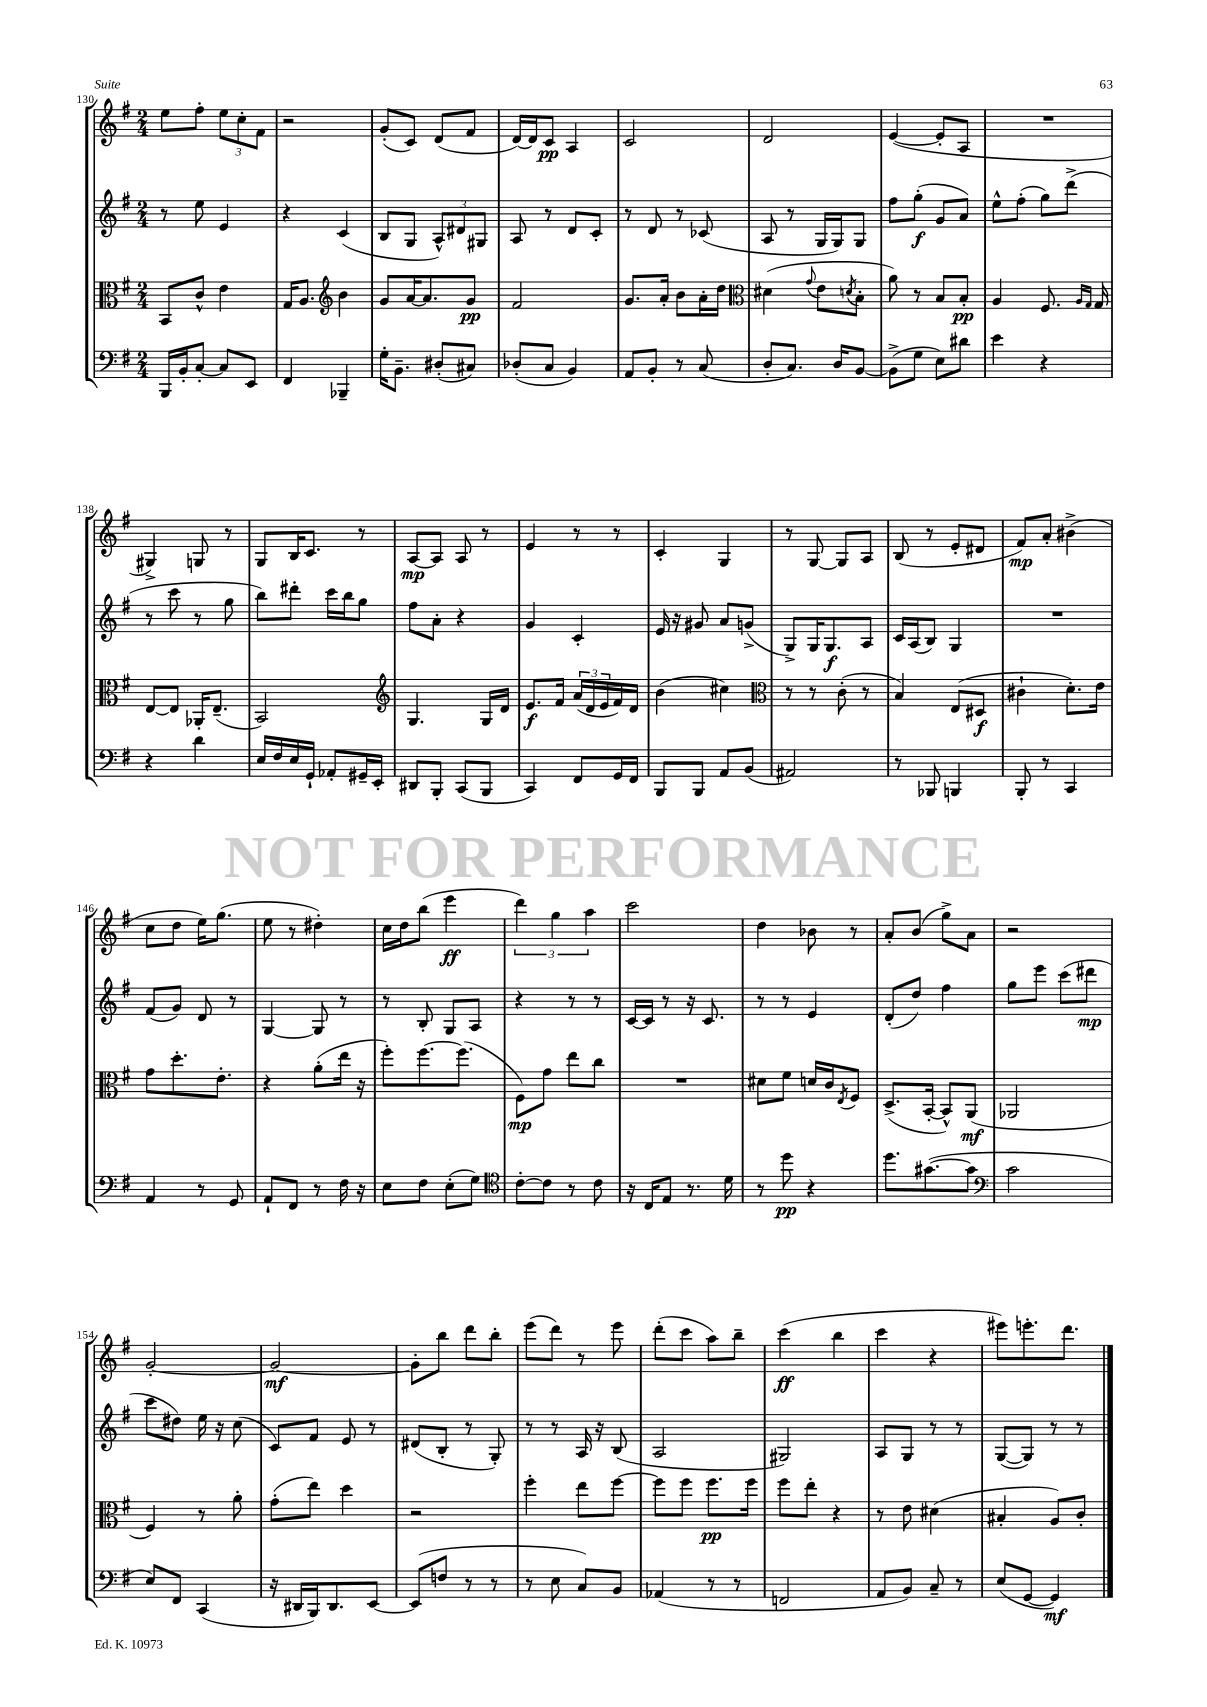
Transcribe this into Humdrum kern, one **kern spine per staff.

**kern	**dynam	**kern	**dynam	**kern	**dynam	**kern	**dynam
*part4	*part4	*part3	*part3	*part2	*part2	*part1	*part1
*staff4	*staff4	*staff3	*staff3	*staff2	*staff2	*staff1	*staff1
*clefF4	*	*clefC3	*	*clefG2	*	*clefG2	*
*k[f#]	*	*k[f#]	*	*k[f#]	*	*k[f#]	*
*M2/4	*	*M2/4	*	*M2/4	*	*M2/4	*
=130	=130	=130	=130	=130	=130	=130	=130
16BBB/LL	.	8BB/L	.	8r	.	8ee\L	.
16BB'/J	.	.	.	.	.	.	.
[8C'/J	.	8c^^/J	.	8ee\	.	8ff#'\J	.
8C/L]	.	4e\	.	4e/	.	12ee\L	.
.	.	.	.	.	.	12cc'\	.
8EE/J	.	.	.	.	.	.	.
.	.	.	.	.	.	12f#\J	.
=131	=131	=131	=131	=131	=131	=131	=131
4FF#/	.	16G/KL	.	4r	.	2r	.
.	.	8.A/J	.	.	.	.	.
*	*	*clefG2	*	*	*	*	*
4BBB-X~/	.	4b\	.	(4c/	.	.	.
=132	=132	=132	=132	=132	=132	=132	=132
16G'\KL	.	8g/L	.	8B/L	.	(8g'/L	.
8.BB~\J	.	.	.	.	.	.	.
.	.	[16a/K	.	8G/J	.	8c/J)	.
.	.	8.a/]	.	.	.	.	.
(8D#X'/L	.	.	.	12A^^/L)	.	(8d/L	.
.	.	.	.	12d#X/	.	.	.
8C#X/J)	.	8g/J	pp	.	.	8f#/J	.
.	.	.	.	12G#X/J	.	.	.
=133	=133	=133	=133	=133	=133	=133	=133
(8D-X'/L	.	2f#/	.	8A/	.	[16d/LL)	.
.	.	.	.	.	.	16d/J]	.
8C/J	.	.	.	8r	.	8c/J	pp
4BB/)	.	.	.	8d/L	.	4A/	.
.	.	.	.	8c'/J	.	.	.
=134	=134	=134	=134	=134	=134	=134	=134
8AA/L	.	8.g/L	.	8r	.	2c/	.
8BB'/J	.	.	.	8d/	.	.	.
.	.	16a'/Jk	.	.	.	.	.
8r	.	8b\L	.	8r	.	.	.
(8C/	.	16a'\L	.	(8c-X/	.	.	.
.	.	16dd\JJ	.	.	.	.	.
=135	=135	=135	=135	=135	=135	=135	=135
*	*	*clefC3	*	*	*	*	*
8D'/L	.	(4d#X\	.	8A/	.	2d/	.
8.C/J)	.	.	.	8r	.	.	.
.	.	8qqg/	.	.	.	.	.
.	.	8e\L	.	16G/LL	.	.	.
16D/KL	.	.	.	16G/J)	.	.	.
.	.	8qdn/	.	.	.	.	.
[8BB/J	.	8B'\J	.	8G/J	.	.	.
=136	=136	=136	=136	=136	=136	=136	=136
(8BB^\L]	.	8a\)	.	8ff#\L	.	([4e/	.
8G\J	.	8r	.	(8gg'\J	f	.	.
8E\L)	.	8B/L	.	8g/L	.	8e'/L]	.
8d#X\J	.	8B'/J	pp	8a/J)	.	8A/J	.
=137	=137	=137	=137	=137	=137	=137	=137
4e\	.	4A/	.	8ee^^\L	.	2r	.
.	.	.	.	(8ff#'\J	.	.	.
4r	.	8.F#/	.	8gg\L)	.	.	.
.	.	.	.	(8ddd^\J	.	.	.
.	.	16qqA/LL	.	.	.	.	.
.	.	16qqG/JJ	.	.	.	.	.
.	.	16G/	.	.	.	.	.
!!LO:LB:g=z
=138	=138	=138	=138	=138	=138	=138	=138
4r	.	[8E/L	.	8r	.	4G#X^/)	.
.	.	8E/J]	.	8ccc\	.	.	.
4d\	.	16AA-X'/KL	.	8r	.	8Gn/	.
.	.	(8.E~/J	.	.	.	.	.
.	.	.	.	8gg\	.	8r	.
=139	=139	=139	=139	=139	=139	=139	=139
16E/LL	.	2BB/)	.	8bb\L)	.	8G/L	.
16F#/	.	.	.	.	.	.	.
16E/	.	.	.	8ddd#X'\J	.	16B/K	.
16GG`/JJ	.	.	.	.	.	8.c/J	.
8AA-X'/L	.	.	.	16ccc\LL	.	.	.
.	.	.	.	16bb\J	.	.	.
16GG#X~/L	.	.	.	8gg\J	.	8r	.
16EE'/JJ	.	.	.	.	.	.	.
=140	=140	=140	=140	=140	=140	=140	=140
*	*	*clefG2	*	*	*	*	*
8DD#X/L	.	4.G/	.	8ff#\L	.	[8A/L	mp
8BBB'/J	.	.	.	8a'\J	.	8A/J]	.
(8CC/L	.	.	.	4r	.	8A/	.
8BBB/J	.	16G/LL	.	.	.	8r	.
.	.	16d/JJ	.	.	.	.	.
=141	=141	=141	=141	=141	=141	=141	=141
4CC/)	.	8.e/L	f	4g/	.	4e/	.
.	.	16f#/Jk	.	.	.	.	.
8FF#/L	.	(24a/LL	.	4c'/	.	8r	.
.	.	24d/	.	.	.	.	.
.	.	24e/	.	.	.	.	.
16GG/L	.	16f#/)	.	.	.	8r	.
16FF#/JJ	.	16d/JJ	.	.	.	.	.
=142	=142	=142	=142	=142	=142	=142	=142
8BBB/L	.	(4b\	.	16e/	.	4c'/	.
.	.	.	.	16r	.	.	.
8BBB/J	.	.	.	8g#X/	.	.	.
8AA/L	.	4cc#X\)	.	8a/L	.	4G/	.
(8BB/J	.	.	.	(8gn^/J	.	.	.
=143	=143	=143	=143	=143	=143	=143	=143
*	*	*clefC3	*	*	*	*	*
2AA#X/)	.	8r	.	8G^/L)	.	8r	.
.	.	8r	.	16G/K	.	[8G/	.
.	.	.	.	8.G/	f	.	.
.	.	(8c'\	.	.	.	8G/L]	.
.	.	8r	.	8A/J	.	8A/J	.
=144	=144	=144	=144	=144	=144	=144	=144
8r	.	4B/)	.	16c/LL	.	(8B/	.
.	.	.	.	(16A/J	.	.	.
8BBB-X/	.	.	.	8B/J)	.	8r	.
4BBBn/	.	(8E/L	.	4G/	.	8e'/L	.
.	.	8D#X/J	f	.	.	8d#X/J	.
=145	=145	=145	=145	=145	=145	=145	=145
8BBB'/	.	4c#X`\	.	2r	.	8f#/L)	mp
8r	.	.	.	.	.	8a'/J	.
4CC/	.	8.d'\L)	.	.	.	(4b#X^\	.
.	.	16e\Jk	.	.	.	.	.
!!LO:LB:g=z
=146	=146	=146	=146	=146	=146	=146	=146
4AA/	.	8g\L	.	(8f#/L	.	8cc\L	.
.	.	8.dd'\	.	8g/J)	.	8dd\J	.
8r	.	.	.	8d/	.	16ee\KL)	.
.	.	8.e'\J	.	.	.	(8.gg\J	.
8GG/	.	.	.	8r	.	.	.
=147	=147	=147	=147	=147	=147	=147	=147
8AA`/L	.	4r	.	[4G/	.	8ee\	.
8FF#/J	.	.	.	.	.	8r	.
8r	.	(8a'\L	.	8G/]	.	4dd#X'\)	.
16F#\	.	16ee\Jk	.	8r	.	.	.
16r	.	16r	.	.	.	.	.
=148	=148	=148	=148	=148	=148	=148	=148
8E\L	.	8ff#'\L)	.	8r	.	16cc\LL	.
.	.	.	.	.	.	16dd\J	.
8F#\J	.	[8.ff#\	.	8B'/	.	(8bb\J	.
(8E'\L	.	.	.	8G/L	.	4eee\	ff
.	.	(8.ff#\J]	.	.	.	.	.
8G\J)	.	.	.	8A/J	.	.	.
=149	=149	=149	=149	=149	=149	=149	=149
*clefC4	*	*	*	*	*	*	*
[8c'\L	.	8F#\L)	mp	4r	.	6ddd\)	.
8c\J]	.	8g\J	.	.	.	.	.
.	.	.	.	.	.	6gg\	.
8r	.	8ee\L	.	8r	.	.	.
.	.	.	.	.	.	6aa\	.
8c\	.	8cc\J	.	8r	.	.	.
=150	=150	=150	=150	=150	=150	=150	=150
16r	.	2r	.	[16c/LL	.	2ccc\	.
16C/KL	.	.	.	16c/JJ]	.	.	.
8E/J	.	.	.	8r	.	.	.
8.r	.	.	.	16r	.	.	.
.	.	.	.	8.c/	.	.	.
16d\	.	.	.	.	.	.	.
=151	=151	=151	=151	=151	=151	=151	=151
8r	.	8d#X\L	.	8r	.	4dd\	.
8dd\	pp	8f#\J	.	8r	.	.	.
4r	.	16dn/LL	.	4e/	.	8b-X\	.
.	.	16c/J	.	.	.	.	.
.	.	8qE/	.	.	.	.	.
.	.	8F#/J	.	.	.	8r	.
=152	=152	=152	=152	=152	=152	=152	=152
8.dd\L	.	(8.D^/L	.	(8d'/L	.	8a'/L	.
.	.	.	.	8dd/J)	.	(8b/J	.
([8.g#X\	.	[16BB'/Jk	.	.	.	.	.
.	.	8BB^^/L])	.	4ff#\	.	8gg^\L)	.
8g#\J]	.	(8AA/J	mf	.	.	8a\J	.
=153	=153	=153	=153	=153	=153	=153	=153
*clefF4	*	*	*	*	*	*	*
2c\	.	2AA-X/	.	8gg\L	.	2r	.
.	.	.	.	8eee\J	.	.	.
.	.	.	.	(8ccc\L	.	.	.
.	.	.	.	8ddd#X\J	mp	.	.
!!LO:LB:g=z
=154	=154	=154	=154	=154	=154	=154	=154
8E/L)	.	4F#/)	.	8ccc\L	.	[2g'/	.
8FF#/J	.	.	.	8dd#X\J)	.	.	.
(4CC/	.	8r	.	16ee\	.	.	.
.	.	.	.	16r	.	.	.
.	.	8a'\	.	(8cc\	.	.	.
=155	=155	=155	=155	=155	=155	=155	=155
16r	.	(8g'\L	.	8c/L)	.	2g/_	mf
16DD#X/LL	.	.	.	.	.	.	.
16BBB/J)	.	8ee\J)	.	8f#/J	.	.	.
8.DD#/	.	.	.	.	.	.	.
.	.	4dd\	.	8e/	.	.	.
[8EE/J	.	.	.	8r	.	.	.
=156	=156	=156	=156	=156	=156	=156	=156
(8EE/L]	.	2r	.	(8d#X/L	.	8g'\L]	.
8Fn/J	.	.	.	8B'/J	.	8bb\J	.
8r	.	.	.	8r	.	8ddd\L	.
8r	.	.	.	8G'/)	.	8bb'\J	.
=157	=157	=157	=157	=157	=157	=157	=157
8r	.	4ff#'\	.	8r	.	(8eee\L	.
8E\	.	.	.	8r	.	8ddd\J)	.
8C/L)	.	8ee\L	.	16A/	.	8r	.
.	.	.	.	16r	.	.	.
8BB/J	.	[8ff#\J	.	(8B/	.	8eee\	.
=158	=158	=158	=158	=158	=158	=158	=158
(4AA-X/	.	8ff#\L]	.	2A/	.	(8ddd'\L	.
.	.	8ff#\J	.	.	.	8ccc\J	.
8r	.	8.ff#\L	pp	.	.	8aa\L)	.
8r	.	.	.	.	.	8bb~\J	.
.	.	16ff#\Jk	.	.	.	.	.
=159	=159	=159	=159	=159	=159	=159	=159
2FFn/	.	8ff#\L	.	2G#X/)	.	(4ccc\	ff
.	.	8ee'\J	.	.	.	.	.
.	.	4r	.	.	.	4bb\	.
=160	=160	=160	=160	=160	=160	=160	=160
8AA/L	.	8r	.	8A/L	.	4ccc\	.
8BB/J)	.	8e\	.	8G/J	.	.	.
8C~/	.	(4d#X\	.	8r	.	4r	.
8r	.	.	.	8r	.	.	.
=161	=161	=161	=161	=161	=161	=161	=161
(8E/L	.	4B#X'/	.	([8G/L	.	8eee#X\L)	.
[8GG/J	.	.	.	8G/J])	.	8.eeen'\	.
4GG/])	mf	8A/L)	.	8r	.	.	.
.	.	.	.	.	.	8.ddd\J	.
.	.	8c'/J	.	8r	.	.	.
==	==	==	==	==	==	==	==
*-	*-	*-	*-	*-	*-	*-	*-
